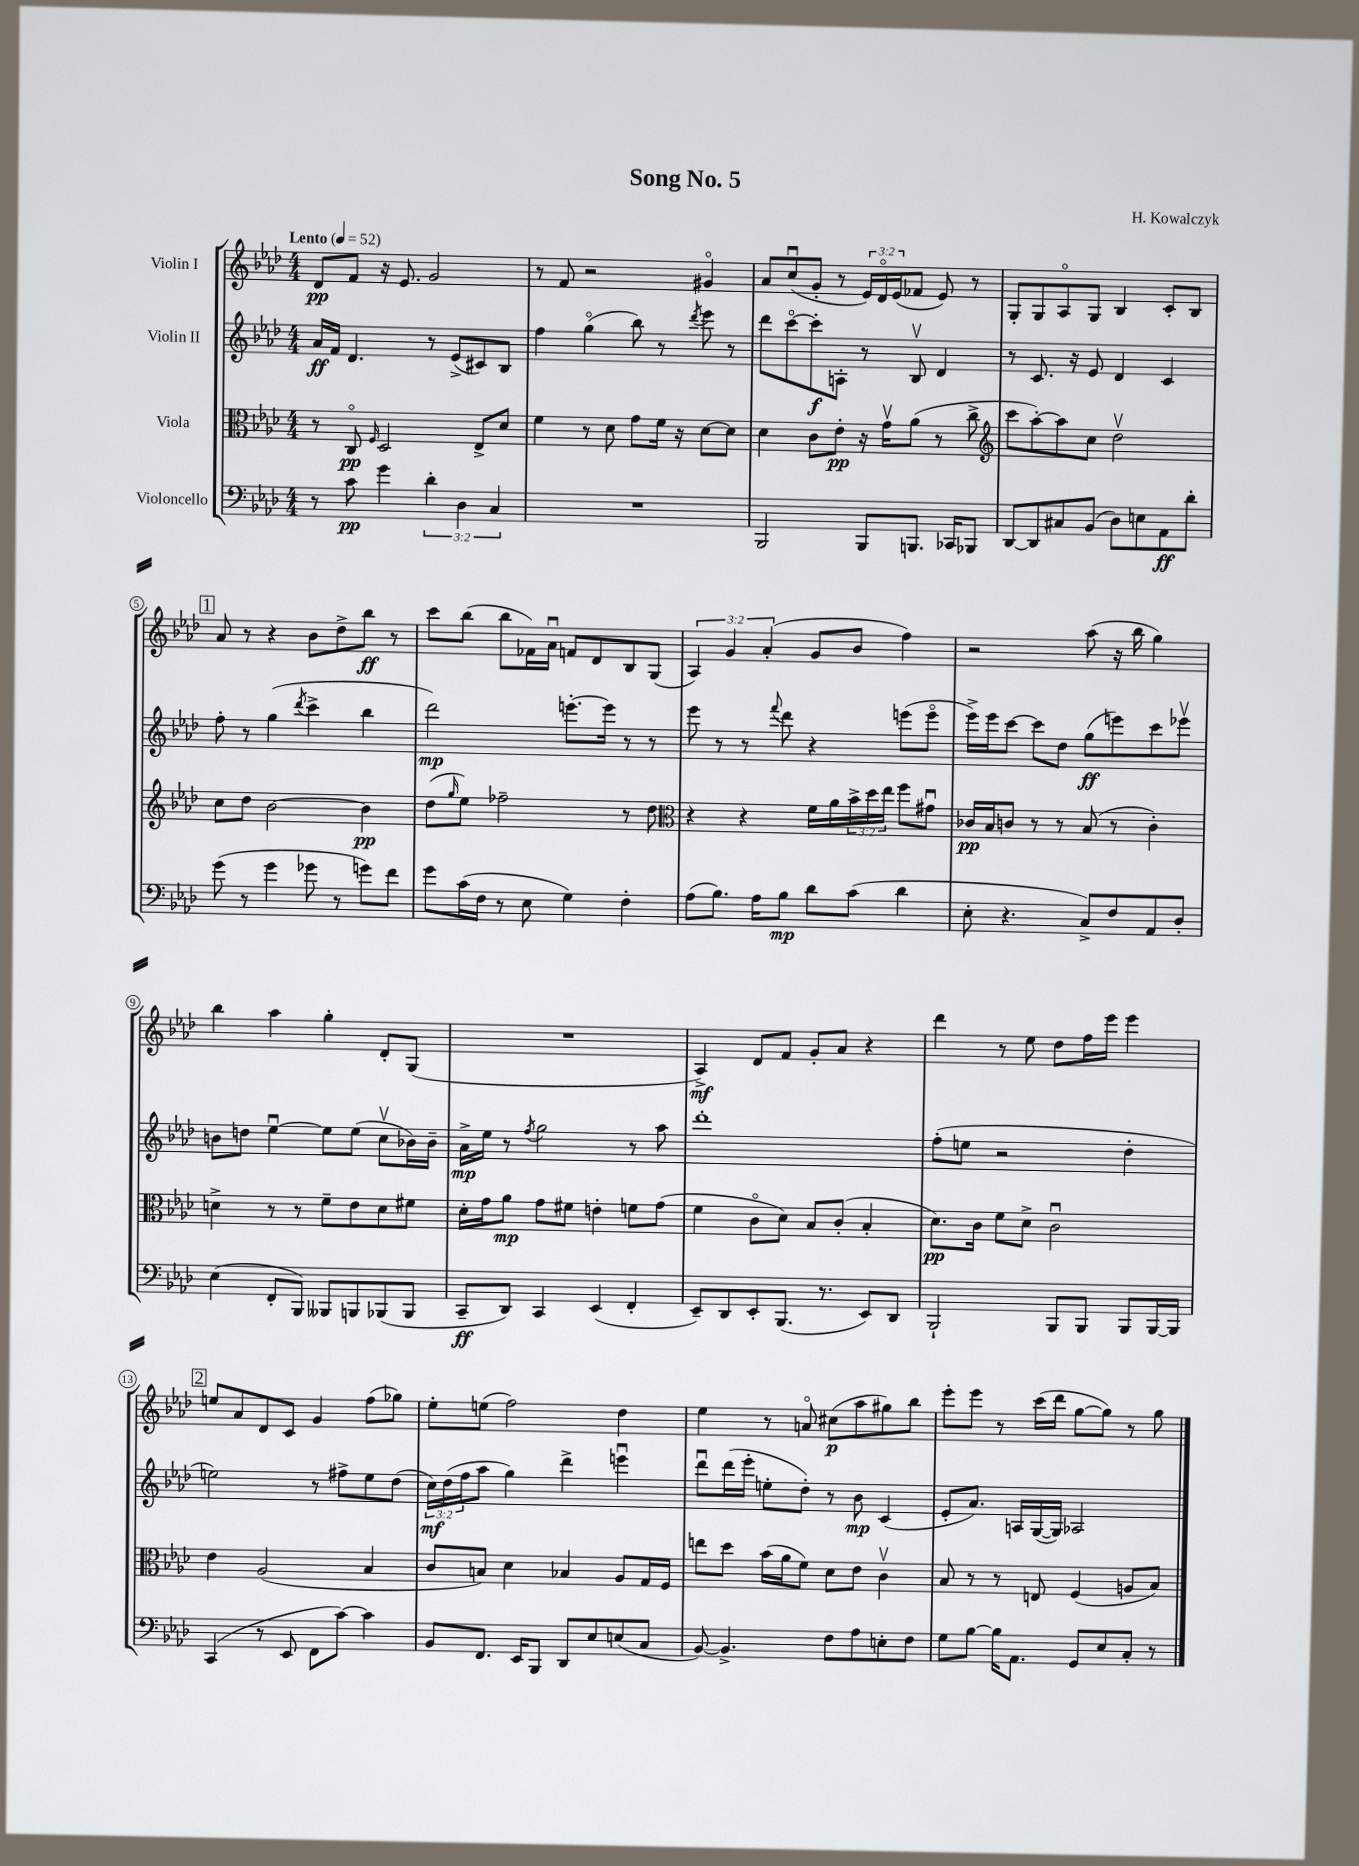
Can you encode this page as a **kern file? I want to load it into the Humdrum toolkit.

**kern	**kern	**kern	**kern
*staff4	*staff3	*staff2	*staff1
*clefF4	*clefC3	*clefG2	*clefG2
*k[b-e-a-d-]	*k[b-e-a-d-]	*k[b-e-a-d-]	*k[b-e-a-d-]
*M4/4	*M4/4	*M4/4	*M4/4
*MM52	*MM52	*MM52	*MM52
8r	8r	16a-/LL	8d-/L
.	.	16f/JJ	.
8c\	8Co/	4.d-/	8f/J
.	16qqF/	.	.
4g\	2D-/	.	16r
.	.	.	8.e-/
6d-'\	.	8r	2g/
.	.	(8e-^/L	.
6D-\	.	.	.
.	8E-^/L	8c#/)	.
6C/	.	.	.
.	8d-/J	8B-/J	.
=	=	=	=
1r	4f\	4ff\	8r
.	.	.	8f/
.	8r	(4ggo\	2r
.	8d-\	.	.
.	8g\L	8bb-\)	.
.	16f\Jk	8r	.
.	16r	.	.
.	.	8qddd-/	.
.	[8d-\L	8eee-\	4g#o/
.	8d-\]J	8r	.
=	=	=	=
2BBB-/	4d-\	8ddd-\L	8a-/L
.	.	[8ccco\	(8ccu/
.	8c\L	8ccc'\]	8g'/J
.	8e-'\J	8A'\J	8r
8BBB-/L	16r	8r	24e-/LL)
.	.	.	24d-o/
.	16gv\LK	.	.
.	.	.	(24e-/J
8.BBB/J	(8a-\J	8B-v/	8f-/J
.	8r	4d-/	8e-/)
16CC-/LK	.	.	.
8BBB-/J	8cc^\	.	8r
=	=	=	=
*	*clefG2	*	*
[8DD-/L	8ccc\L	8r	8G'/L
8DD-/]	[8aa-'\)	8.c/	8G/
8C#/	8aa-\]	.	8A-o/
.	.	16r	.
(8BB-/J	8cc\J	8e-/	8G/J
8D-\L)	2dd-v\	4d-/	4B-/
8E\	.	.	.
8AA-\	.	4c/	8c'/L
8d-'\J	.	.	8B-/J
=	=	=	=
(8g\	8cc\L	8ff'\	8a-/
8r	8dd-\J	8r	8r
4g\	[2b-\	(4gg\	4r
.	.	8qddd-/	.
8g-\	.	4ccc^\	8b-\L
8r	.	.	8dd-^\
8g\L)	4b-\]	4bb-\	8bb-\J
8f\J	.	.	8r
=	=	=	=
8g\L	(8dd-\L	2ddd-\)	8ccc\L
.	16qqgg/	.	.
(16c\L	8ee-\J)	.	(8bb-\J
16F\JJ	.	.	.
8r	2ff-~\	.	8bb-\L
8E-\	.	.	16f-\L)
.	.	.	16a-u\JJ
4G\)	.	[8.eee'\L	8f/L
.	.	.	8d-/
.	.	16eee\]Jk	.
4F'\	8r	8r	8B-/
.	8dd-\	8r	(8G/J
=	=	=	=
*	*clefC3	*	*
(8A-\L	4r	8eee-\	6A-/)
8.B-\J)	.	8r	.
.	.	.	6g/
.	4r	8r	.
16A-\LK	.	.	.
.	.	.	(6a-'/
.	.	8qqfff/	.
8B-\J	.	8ddd-\	.
8d-\L	16f\LL	4r	8g/L
.	16a-\	.	.
(8c\J	24b-^\	.	8b-/J
.	24dd-\	.	.
.	24ee-\JJ	.	.
4d-\	8ff\L	(8eee\L	4ff\)
.	8g#u\J	8eeeo\J	.
=	=	=	=
8E-'\	16c-/LL	16eee-^\LL)	2r
.	16B-/J	16eee-\J	.
4.r	8c/J	[8ccc\J	.
.	8r	8ccc\]L	.
.	8r	8dd-\J	.
8C^/L)	(8B-/	(8gg\L	(8aa-\
8F/	8r	8eee\)	16r
.	.	.	16bb-\
8AA-/	4c'\)	8ccc\	4gg\)
8D-'/J	.	8eee-v\J	.
=	=	=	=
(4E-\	4d^\	8b\L	4bb-\
.	.	8dd\J	.
8FF'/L	8r	[4ee-u\	4aa-\
8BBB-/J)	8r	.	.
8BBB--/L	8f~\L	8ee-\]L	4gg'\
8BBB/	8e-\	(8ee-\J	.
(8BBB-/	8d\	8ccv\L	8d-'/L
8BBB-/J	8f#\J	16b-\L)	(8G/J
.	.	16b-~\JJ	.
=	=	=	=
8CC~/L	16d-'\LL	16a-^\LL	1r
.	16g\J	16ee-\JJ	.
8DD-/J)	8a-\J	8r	.
.	.	8qff/	.
4CC/	8g\L	2gg\	.
.	8f#\J	.	.
(4EE-/	4e'\	.	.
4FF'/	8f\L	8r	.
.	(8g\J	8aa-\	.
=	=	=	=
8EE-~/L)	4f\	1ddd-'	4A-^/)
8DD-/	.	.	.
8EE-'/	8co\L	.	8d-/L
(8.BBB-/J	8d-\J)	.	8f/J
.	8B-/L	.	8g'/L
8.r	.	.	.
.	(8c'/J	.	8a-/J
8EE-/L)	4B-'/	.	4r
8DD-/J	.	.	.
=	=	=	=
2BBB-`/	8.d-\L)	(8ff'\L	4ddd-\
.	.	8ee\J	.
.	16c\Jk	.	.
.	8f\L	2r	8r
.	8d-^\J	.	8ee-\
8BBB-/L	2cu\	.	8dd-\L
8BBB-/J	.	.	16ff\L
.	.	.	16eee-\JJ
8BBB-/L	.	4dd-'\	4eee-\
[16BBB-/L	.	.	.
16BBB-/]JJ	.	.	.
=	=	=	=
(4CC/	4e-\	2ee\)	8ee/L
.	.	.	8a-/
8r	(2A-/	.	8d-/
8EE-/	.	.	8c/J
8FF\L	.	8r	4g/
[8c\J)	.	8ff#^\L	.
4c\]	4B-/	8ee\	(8ff\L
.	.	(8dd-\J	8gg-\J)
=	=	=	=
8BB-/L	8c/L	24cc\LL)	8ee-'\L
.	.	(24dd-\	.
.	.	24ff\J	.
8.FF/J	8B/J)	8aa-\J	(8ee\J
.	4d-\	4gg\)	2ff\)
16EE-/LK	.	.	.
8BBB-/J	.	.	.
8DD-/L	4B-/	4ddd-^\	.
8E-/	.	.	.
(8E/	8A-/L	4eeeu\	4dd-\
8C/J	16G/L	.	.
.	16F/JJ	.	.
=	=	=	=
[8BB-/)	8ee\L	8ddd-u\L	4ee-\
4.BB-^/]	8dd-\J	(16ddd-\L	.
.	.	16eee-'\JJ	.
.	(16b-\LL	8ee'\L	8r
.	16a-\J	.	.
.	8f\J)	8dd-'\J)	8ao/
8F\L	8d-\L	8r	(8cc#\L
8A-\	8e-\J	8b-\	8aa-\
8E'\	4cv\	(4c/	8gg#\)
8F\J	.	.	8bb-\J
=	=	=	=
8G\L	8B-/	8e-'/L	8eee-'\L
[8B-\J	8r	8.a-/J)	8eee-\J
16B-\]LK	8r	.	8r
8.AA-\J	.	16A/LL	.
.	8E/	([16G/	(16ccc\LL
.	.	16G/]JJ)	16ddd-\JJ
8GG/L	(4F/	2A-/	[8gg\L
8E-/	.	.	8gg\]J)
8C'/J	8A/L	.	8r
8r	8B-/J)	.	8gg\
==	==	==	==
*-	*-	*-	*-
